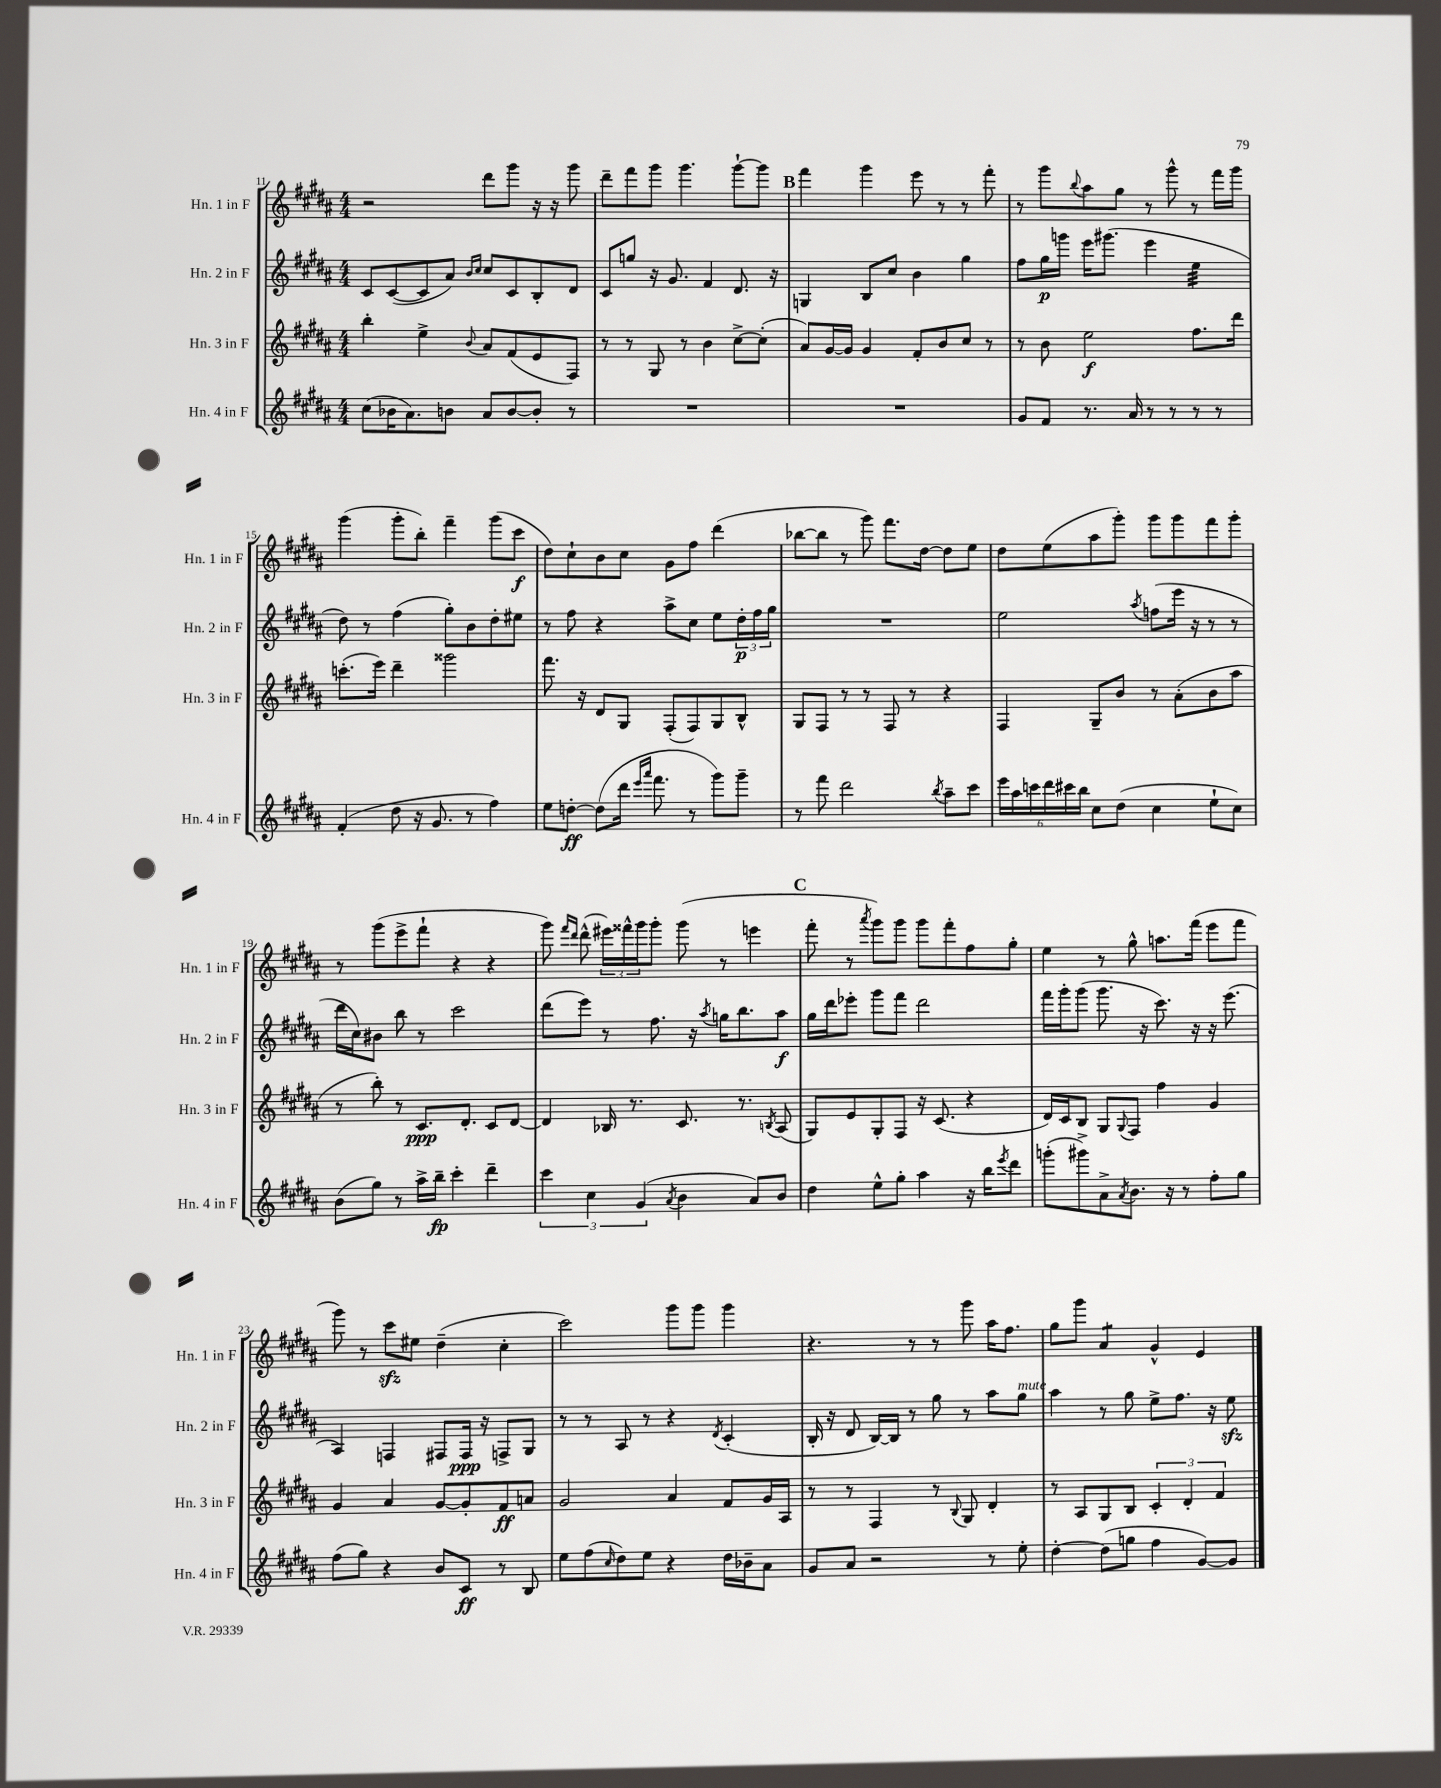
<<
\new StaffGroup <<
\new Staff = "s0" \with { instrumentName = "Hn. 1 in F" shortInstrumentName = "Hn. 1 in F" } {
    \clef treble \key b \major \numericTimeSignature \time 4/4
    r2 dis'''8 gis'''8 r16 r16 gis'''8 |
    dis'''8-- fis'''8 gis'''8 gis'''4. gis'''8~-! gis'''8 |
    \mark \markup { \bold "B" } fis'''4 gis'''4 e'''8 r8 r8 fis'''8-. |
    r8 gis'''8 \appoggiatura { b''8 } ais''8 gis''8 r8 gis'''8-^ r8 fis'''16 gis'''16 |
    gis'''4( gis'''8-. b''8-.) fis'''4-- gis'''8( cis'''8\f |
    dis''8) cis''8-! b'8 cis''8 gis'8 fis''8 dis'''4( |
    bes''8~ bes''8 r8 gis'''8) fis'''8. dis''16~ dis''8 e''8 |
    dis''8 e''8( ais''8 gis'''8-.) gis'''8 gis'''8 fis'''8 gis'''8-. |
    r8 gis'''8( e'''8-> fis'''8-! r4 r4 |
    gis'''8) \grace { fis'''16 dis'''16 } dis'''8-^( \tuplet 3/2 { eis'''16) fisis'''16-^ gis'''16 } gis'''8-. gis'''8( r8 e'''4 |
    \mark \markup { \bold "C" } fis'''8-. r8 \acciaccatura { ais'''8 } gis'''8) gis'''8 gis'''8 fis'''8-. fis''8 gis''8-. |
    e''4 r8 gis''8-^ a''8. fis'''16( e'''8 fis'''8 |
    gis'''8) r8 cis'''8\sfz eis''8 dis''4--( cis''4-. |
    cis'''2) gis'''8 gis'''8 gis'''4 |
    r4. r8 r8 gis'''8 ais''16 fis''8. |
    gis''8 gis'''8 ais'4:8 gis'4-^ e'4 \bar "|." |
}
\new Staff = "s1" \with { instrumentName = "Hn. 2 in F" shortInstrumentName = "Hn. 2 in F" } {
    \clef treble \key b \major \numericTimeSignature \time 4/4
    cis'8 cis'8~( cis'8 ais'8) \grace { b'16 cis''16 } cis''8 cis'8 b8-. dis'8 |
    cis'8 g''8 r16 gis'8. fis'4 dis'8. r16 |
    \mark \markup { \bold "B" } g4 b8 cis''8 b'4 gis''4 |
    fis''8 gis''16\p g'''16 e'''16 gis'''8.( e'''4 e''4:32 |
    dis''8) r8 fis''4( gis''8-.) b'8 dis''8-. eis''8 |
    r8 fis''8 r4 ais''8-> cis''8 e''8 \tuplet 3/2 { dis''16-.\p fis''16 gis''16 } |
    R1 |
    e''2 \acciaccatura { ais''8 } f''8( e'''16 r16 r8 r8 |
    dis'''16 cis''16) bis'8 b''8 r8 cis'''2 |
    dis'''8( e'''8) r8 fis''8. r16 \acciaccatura { ais''8 } g''16 b''8. ais''8\f |
    \mark \markup { \bold "C" } gis''16 dis'''16 ees'''8-. gis'''8 fis'''8 dis'''2 |
    fis'''16 gis'''16-. gis'''8( gis'''8. r16 cis'''8.) r16 r16 e'''8.( |
    ais4) f4 fis8 fis16\ppp r16 f8-> gis8 |
    r8 r8 ais8 r8 r4 \acciaccatura { dis'8 } cis'4-.( |
    b16-. r16 dis'8 b16~) b16 r8 gis''8 r8 ais''8 gis''8^\markup { \italic "mute" } |
    ais''4 r8 gis''8 e''8-> fis''8. r16 e''8\sfz \bar "|." |
}
\new Staff = "s2" \with { instrumentName = "Hn. 3 in F" shortInstrumentName = "Hn. 3 in F" } {
    \clef treble \key b \major \numericTimeSignature \time 4/4
    b''4-. e''4-> \appoggiatura { b'8 } ais'8 fis'8( e'8 fis8) |
    r8 r8 gis8 r8 b'4 cis''8~-> cis''8-.( |
    \mark \markup { \bold "B" } ais'8) gis'16~ gis'16 gis'4 fis'8-. b'8 cis''8 r8 |
    r8 b'8 e''2\f fis''8. dis'''16 |
    c'''8.-.( e'''16) dis'''4-- gisis'''2 |
    fis'''8. r16 dis'8 gis8 fis8-.( fis8) gis8 b8-^ |
    gis8 fis8 r8 r8 fis8 r8 r4 |
    fis4 gis8-- b'8 r8 ais'8-.( b'8 ais''8 |
    r8 b''8-.) r8 cis'8.\ppp dis'8.-. cis'8 dis'8~ |
    dis'4 bes16 r8. cis'8. r8. \acciaccatura { b8 } ais8( |
    \mark \markup { \bold "C" } gis8) e'8 gis8-. fis8 r16 cis'8.( r4 |
    dis'16) cis'16 b8 gis8 \appoggiatura { gis8 } fis8 fis''4 gis'4 |
    gis'4 ais'4 gis'8~ gis'8-. fis'8\ff a'8 |
    gis'2 ais'4 fis'8 gis'16 ais16 |
    r8 r8 fis4 r8 \appoggiatura { b8 } gis8 dis'4-. |
    r8 ais8 gis8 b8 \tuplet 3/2 { cis'4-. dis'4-. fis'4 } \bar "|." |
}
\new Staff = "s3" \with { instrumentName = "Hn. 4 in F" shortInstrumentName = "Hn. 4 in F" } {
    \clef treble \key b \major \numericTimeSignature \time 4/4
    cis''8( bes'16 ais'8.) b'8 ais'8 b'8~ b'8-. r8 |
    R1 |
    \mark \markup { \bold "B" } R1 |
    gis'8 fis'8 r8. ais'16 r8 r8 r8 r8 |
    fis'4-.( dis''8 r16 gis'8. r8 fis''4) |
    e''8 d''8~-.\ff d''8( dis'''16 \grace { e'''16 ais'''16 } fis'''8. r8 gis'''8) gis'''8-- |
    r8 fis'''8 dis'''2 \acciaccatura { b''8 } ais''8-- cis'''8 |
    \tuplet 6/4 { e'''16 ais''16 c'''16 dis'''16 cis'''16 b''16 } cis''8 dis''8( cis''4 e''8-! cis''8) |
    b'8( gis''8) r8 ais''16-> b''16--\fp cis'''4-. dis'''4-- |
    \tuplet 3/2 { cis'''4 cis''4 gis'4( } \acciaccatura { ais'8 } b'4 ais'8) b'8 |
    \mark \markup { \bold "C" } dis''4 e''8-^ gis''8-. ais''4 r16 b''16 \acciaccatura { e'''8 } dis'''8 |
    g'''8-.( gis'''8->) ais'8-> \acciaccatura { ais'8 } b'8. r16 r8 fis''8-. gis''8 |
    fis''8( gis''8) r4 b'8 cis'8\ff r8 b8 |
    e''8 fis''8( \grace { cis''16 } dis''8) e''8 r4 dis''16 bes'16-- ais'8 |
    gis'8 ais'8 r2 r8 e''8-. |
    dis''4~-. dis''8( g''8 fis''4 gis'8~) gis'8 \bar "|." |
}
>>
>>
\layout { \context { \Score currentBarNumber = #11 } }
